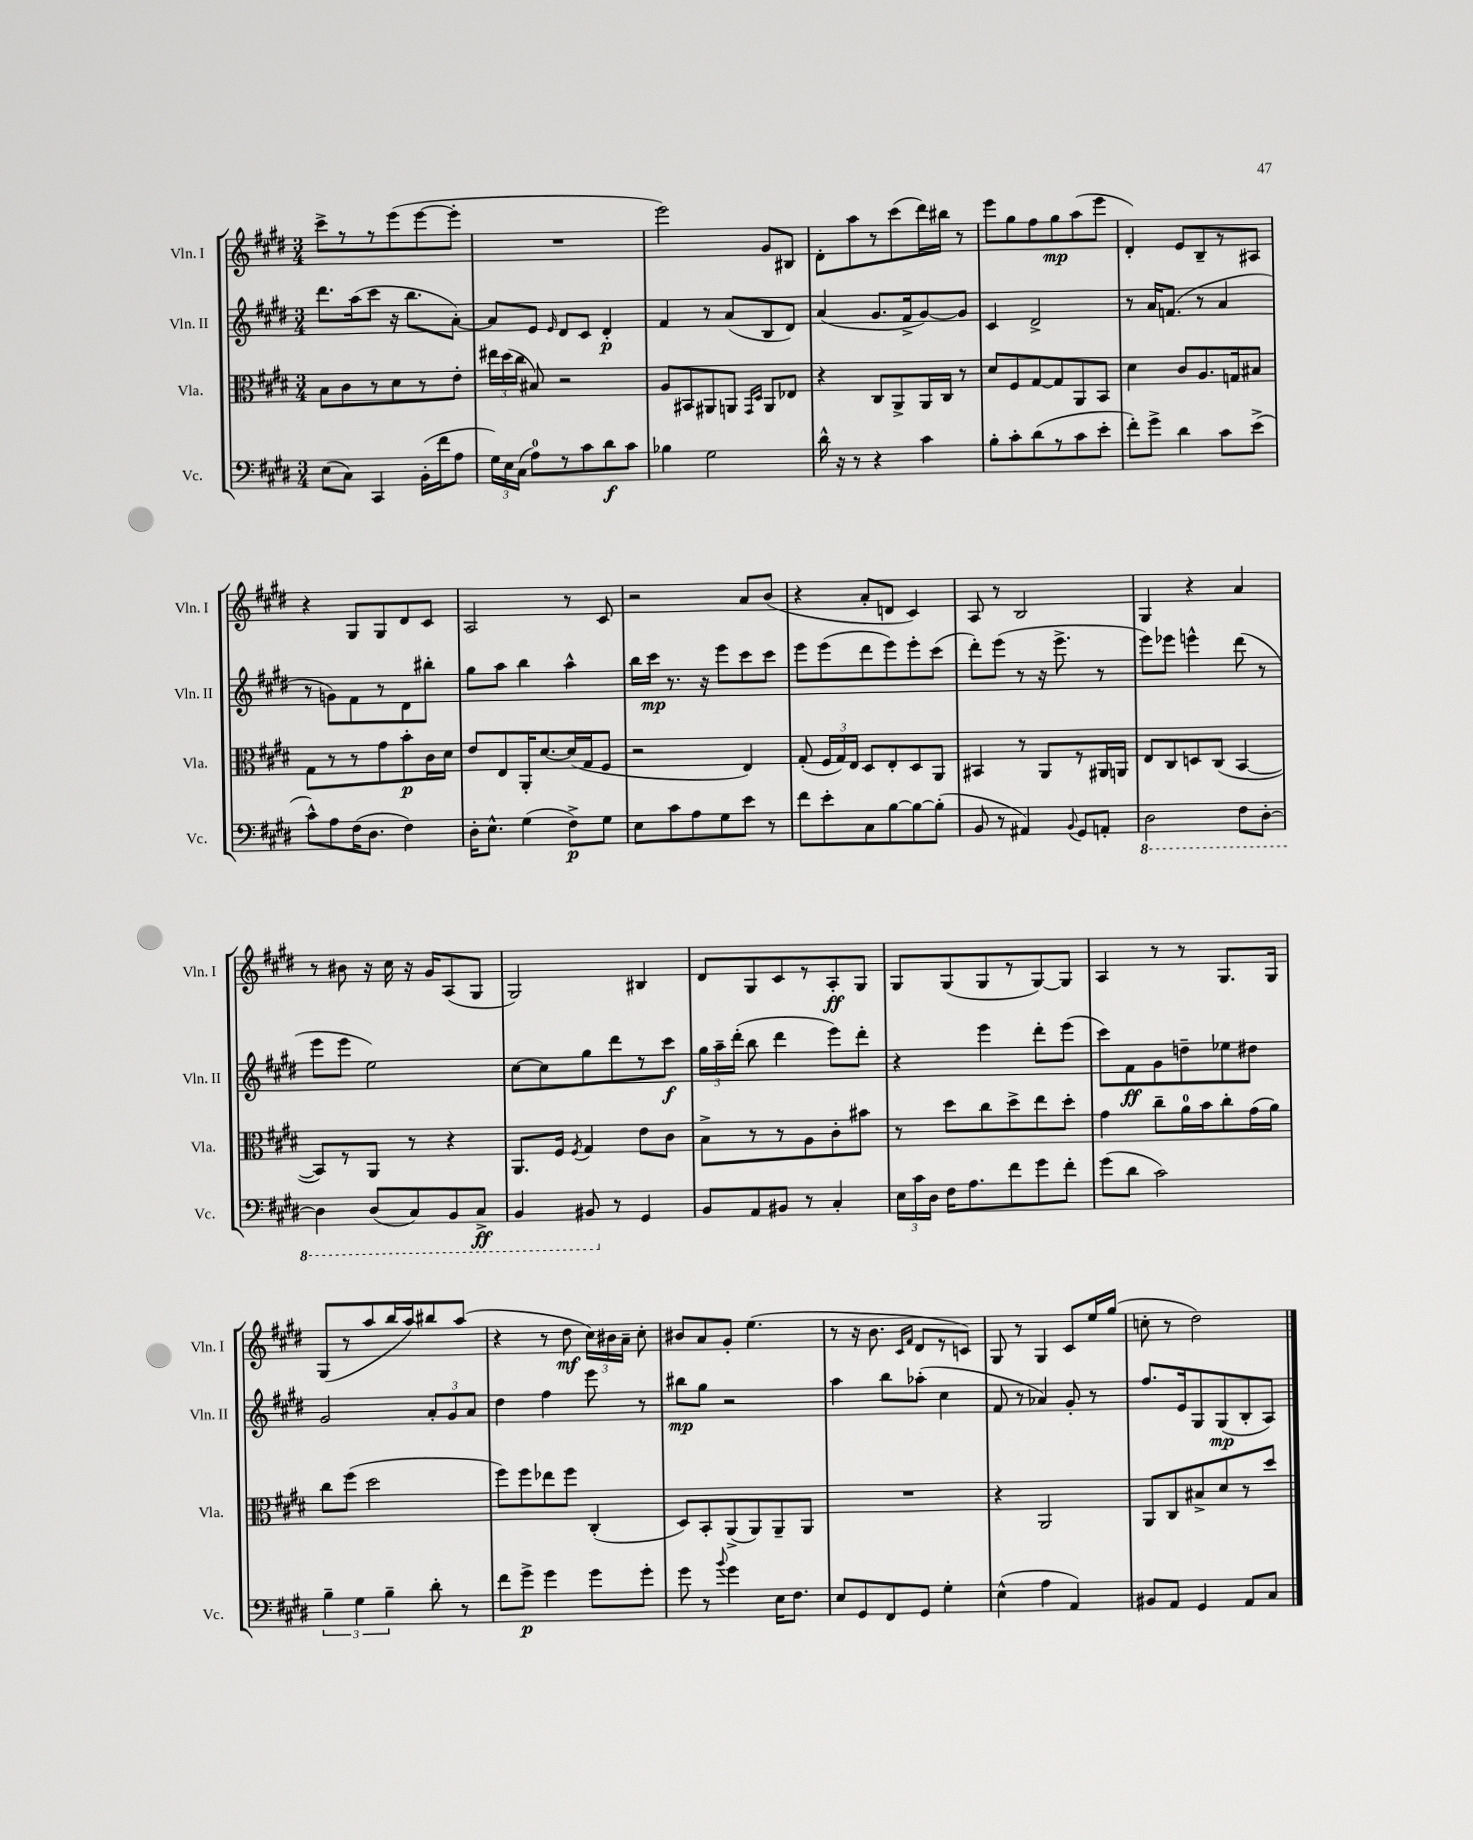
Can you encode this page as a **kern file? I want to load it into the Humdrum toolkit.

**kern	**kern	**kern	**kern
*staff4	*staff3	*staff2	*staff1
*clefF4	*clefC3	*clefG2	*clefG2
*k[f#c#g#d#]	*k[f#c#g#d#]	*k[f#c#g#d#]	*k[f#c#g#d#]
*M3/4	*M3/4	*M3/4	*M3/4
(8E	8B	8.ddd#	8ccc#^
8C#)	8c#	.	8r
.	.	(16aa	.
4CC#	8r	8ccc#	8r
.	8d#	16r	(8eee
.	.	8.bb	.
(16BB'	8r	.	[8eee
16f#	.	.	.
8A	8e'	[8a')	8eee']
=	=	=	=
24G#)	24ee#	8a]	2.r
24E	(24dd#	.	.
(24C#	24cc#	.	.
8A)	8B#)	8e	.
.	.	16qqe	.
8r	2r	8d#	.
8c#	.	8c#	.
8d#	.	4d#'	.
8c#	.	.	.
=	=	=	=
4B-	8A	4f#	2eee)
.	8BB#	.	.
2G#	8AA#	8r	.
.	8AA	(8a	.
.	16qqGG#	.	.
.	16qqD#	.	.
.	8AA	8B	8g#
.	8E-	8d#)	8B#
=	=	=	=
16d#^^	4r	(4a	8d#'
16r	.	.	.
8r	.	.	8aa
4r	8C#	8.g#	8r
.	8AA^	.	(8ccc#
.	.	16f#^	.
4c#	16AA	[8g#)	16ddd#)
.	16C#	.	16bb#
.	8r	8g#]	8r
=	=	=	=
8B'	8d#	4c#	8eee
8c#'	8F#	.	8gg#
(8d#	[8G#	2d#^	8ff#
8r	8G#]	.	8gg#
8c#	8AA	.	(8aa
8e'	8BB	.	8eee
=	=	=	=
8f#')	4d#	8r	4d#')
8g#^	.	16a	.
.	.	(8.f	.
4d#	8c#	.	8e
.	8.A	8r	8B~
8c#	.	4a	8r
.	16G	.	.
(8e^	8B#	.	8A#
=	=	=	=
8c#^^)	8G#	8r	4r
8A	8r	8g)	.
(16F#	8r	8f#	8G#
8.D#	.	.	.
.	8g#	8r	8G#
4F#)	8b'	8d#	8d#
.	16c#	8bb#'	8c#
.	16d#	.	.
=	=	=	=
16D#'	8e	8gg#	2A
8.E^^	.	.	.
.	8E	8aa	.
(4G#	16AA'	4bb	.
.	[8.d#	.	.
8F#^)	(16d#]	4aa^^	8r
.	16G#	.	.
8G#	8F#	.	8c#
=	=	=	=
8E	2r	16bb	2r
.	.	16ccc#	.
8c#	.	8.r	.
8A	.	.	.
.	.	16r	.
8G#	.	8eee	.
8e	4E)	8ccc#	8a
8r	.	8ccc#	(8b
=	=	=	=
8f#	(8G#'	8eee	4r
8e'	24F#	(8eee	.
.	24G#)	.	.
.	24E	.	.
8C#	8D#	8ddd#	8a'
[8B	8E'	8eee)	8d
8B_	8D#	8eee'	4c#)
(8B']	8AA	(8ccc#	.
=	=	=	=
8BB	4BB#	8ddd#')	8A
8r	.	(8eee	8r
4AA#)	8r	8r	2B
.	8AA	16r	.
.	.	8.eee^	.
8qqBB	.	.	.
8GG#	8r	.	.
8AA'	16AA#	8r	.
.	16AA	.	.
=	=	=	=
2DD#	8E	8eee)	4G#
.	8C#	8eee-	.
.	8D	4eee^^	4r
.	(8C#	.	.
8FF#	[4BB	(8ddd#	4a
[8DD#'	.	8r	.
=	=	=	=
4DD#]	8BB])	8eee	8r
.	8r	8eee	8b#
(8DD#	8AA	2ee)	16r
.	.	.	16cc#
8CC#)	8r	.	16r
.	.	.	16g#
8BBB	4r	.	(8A
8CC#^	.	.	8G#
=	=	=	=
4BBB	8.AA	[8cc#	2G#)
.	.	8cc#]	.
.	16F#	.	.
.	8qF#	.	.
8BBB#	4G#	8gg#	.
8r	.	8ddd#	.
4GG#	8e	8r	4B#
.	8c#	8ccc#	.
=	=	=	=
8BB	8B^	24gg#	8d#
.	.	24aa~	.
.	.	(24ddd#'	.
8AA	8r	8bb	8G#
8BB#	8r	4ddd#	8c#
8r	8A	.	8r
4C#'	8c#'	8eee)	8A'
.	8b#	8ddd#'	8G#
=	=	=	=
24E	8r	4r	8G#
24c#	.	.	.
24D#	.	.	.
16F#	8dd#	.	(8G#
8.A	.	.	.
.	8cc#	4eee	8G#
8f#	8dd#^	.	8r
8g#	8ee	8ddd#'	[8G#)
8f#'	8dd#'	(8eee	8G#]
=	=	=	=
(8g#	4g#	8ccc#)	4A
8d#	.	8f#	.
2c#)	8cc#~	8g#	8r
.	16a	8dd~	8r
.	16b	.	.
.	8cc#'	8ee-	8.G#
.	(16g#	8dd#	.
.	16a)	.	16G#
=	=	=	=
6B~	8cc#	2g#	(8G#
.	(8ff#	.	8r
6G#	.	.	.
.	2dd#	.	8aa
6B~	.	.	.
.	.	.	16bb
.	.	.	16aa)
8d#'	.	12a'	8bb#
.	.	12g#	.
8r	.	.	(8aa
.	.	12a	.
=	=	=	=
8f#	8ff#)	4dd#	4r
8g#^	8ff#	.	.
4g#	8ee-	4ff#	8r
.	8ff#	.	8dd#
8g#	(4C#'	8eee	24cc#)
.	.	.	24b#
.	.	.	24a~
8g#'	.	8r	8cc#'
=	=	=	=
8g#	8D#)	8bb#	8b#
8r	8BB'	8gg#	8a
8qqb	.	.	.
4g#	(8AA^	2r	8g#'
.	8AA)	.	(4.ee
16E	8AA~	.	.
8.F#	.	.	.
.	8AA	.	.
=	=	=	=
8E	2.r	4aa	8r
8GG#	.	.	16r
.	.	.	8.b
8FF#	.	8bb	.
.	.	.	16qqc#
.	.	.	16qqf#
8GG#	.	(8aa-'	8d#
4G#'	.	4cc#	8r
.	.	.	8c)
=	=	=	=
(4E^^	4r	8f#	8G#
.	.	8r	8r
4A	2AA	4a-)	4G#
4AA)	.	8g#'	8c#
.	.	8r	16ee
.	.	.	(16gg#
=	=	=	=
8BB#	8AA	8.ff#	8cc'
8AA	8C#	.	8r
.	.	16e	.
4GG#	8B#^	8G#	2dd#)
.	8d#	(8G#	.
8AA	8r	8B'	.
8C#	8dd#	8A)	.
==	==	==	==
*-	*-	*-	*-
